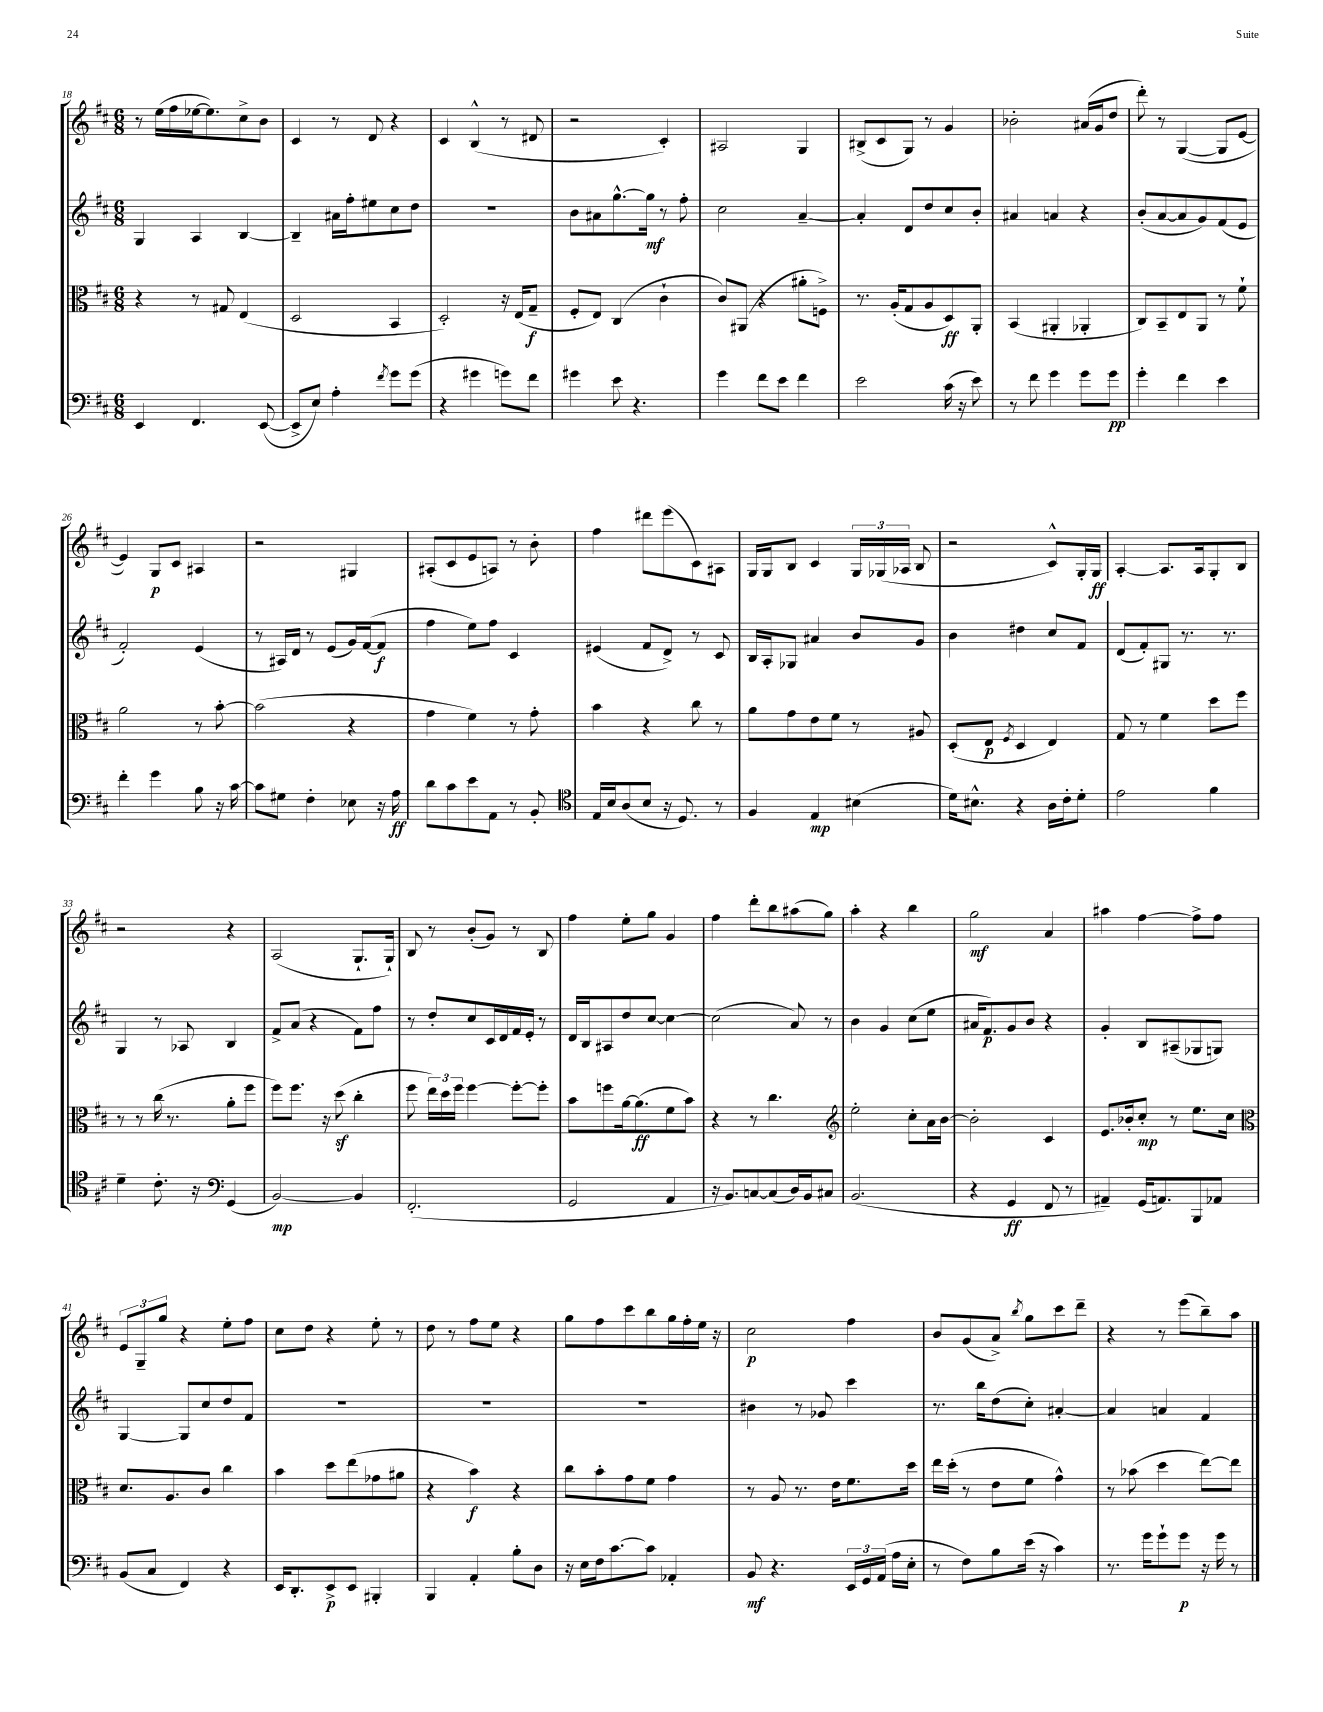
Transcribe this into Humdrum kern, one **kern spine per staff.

**kern	**kern	**kern	**kern
*staff4	*staff3	*staff2	*staff1
*clefF4	*clefC3	*clefG2	*clefG2
*k[f#c#]	*k[f#c#]	*k[f#c#]	*k[f#c#]
*M6/8	*M6/8	*M6/8	*M6/8
4EE	4r	4G	8r
.	.	.	(16ee
.	.	.	16ff#
4.FF#	8r	4A	[16ee-
.	.	.	8.ee-])
.	8G#	.	.
.	(4E	[4B	8cc#^
([8EE	.	.	8b
=	=	=	=
8EE^]	2D	4B~]	4c#
8E)	.	.	.
4A'	.	16a#	8r
.	.	16ff#'	.
.	.	8ee#	8d
8qf#	.	.	.
8g	4BB	8cc#	4r
(8g	.	8dd	.
=	=	=	=
4r	2D')	2.r	4c#
4g#	.	.	(4B^^
8g)	16r	.	8r
.	(16E	.	.
8f#	8G~	.	8d#
=	=	=	=
4g#	8F#'	8b	2r
.	8E)	8a#	.
8e	(4C#	[8.gg^^	.
4.r	.	.	.
.	.	16gg]	.
.	4c#`	8r	4c#')
.	.	8ff#'	.
=	=	=	=
4g	8c#)	2cc#	2A#
.	(8AA#	.	.
8f#	4r	.	.
8e	.	.	.
4f#	8a#'	[4a~	4G
.	8F^)	.	.
=	=	=	=
2e	8.r	4a']	(8B#^
.	.	.	8c#
.	(16A'	.	.
.	8G	8d	8G)
.	8A	8dd	8r
(16c#	8D)	8cc#	4g
16r	.	.	.
8e)	8AA'	8b'	.
=	=	=	=
8r	(4BB	4a#	2b-'
8f#	.	.	.
4g	4AA#'	4a	.
8g	4AA-'	4r	(16a#
.	.	.	16g
8g	.	.	8dd
=	=	=	=
4g'	8C#)	(8b'	8ddd')
.	8BB~	[8a	8r
4f#	8E	8a]	([4G
.	8AA	8g)	.
4e	8r	(8f#	8G]
.	8f#`	8e	[8e
=	=	=	=
4f#'	2a	2f#')	4e])
4g	.	.	8G
.	.	.	8c#
8B	8r	(4e	4A#
16r	[8b'	.	.
[16c#	.	.	.
=	=	=	=
8c#]	(2b]	8r	2r
8G#	.	16A#)	.
.	.	16d	.
4F#'	.	8r	.
.	.	(8e	.
8E-	4r	16g)	4G#
.	.	([16f#	.
16r	.	8f#]	.
16A	.	.	.
=	=	=	=
8d	4g	4ff#	(8A#'
8c#	.	.	8c#
8e	4f#)	8ee)	8e
8AA	.	8ff#	8A)
8r	8r	4c#	8r
8BB'	8g'	.	8b'
=	=	=	=
*clefC4	*	*	*
16E	4b	(4e#	4ff#
16B	.	.	.
(8A	.	.	.
8B	4r	8f#	8ddd#
16r	.	8d^)	(8eee
8.D)	.	.	.
.	8cc#	8r	8c#)
8r	8r	8c#	8A#
=	=	=	=
4F#	8a	16B	16G
.	.	16A'	16G
.	8g	8G-	8B
4E	8e	4a#	4c#
.	8f#	.	.
(4B#	8r	8b	24G
.	.	.	(24G-
.	.	.	24A-
.	8A#	8g	8B
=	=	=	=
16d)	(8D'	4b	2r
8.B#^^	.	.	.
.	8E	.	.
.	8qF#	.	.
4r	4D	4dd#	.
16A	4E)	8cc#	8c#^^)
16c#'	.	.	.
8d'	.	8f#	16G'
.	.	.	16G
=	=	=	=
2e	8G	(8d	[4A'
.	8r	8f#')	.
.	4f#	8G#	8.A]
.	.	8.r	.
.	.	.	16A
4f#	8dd	.	8G'
.	.	8.r	.
.	8ff#	.	8B
=	=	=	=
4d~	8r	4G	2r
.	8r	.	.
8.c#'	(16cc#	8r	.
.	8.r	.	.
.	.	8A-	.
16r	.	.	.
*clefF4	*	*	*
(4GG	8a'	4B	4r
.	8ff#	.	.
=	=	=	=
[2BB)	8ff#)	8f#^	(2A
.	8.ff#	(8a	.
.	.	4r	.
.	16r	.	.
.	(8dd	.	.
4BB]	4cc#'	8f#)	8.G`
.	.	8ff#	.
.	.	.	16G`)
=	=	=	=
(2.FF#'	8ff#	8r	8B
.	24ee)	8dd'	8r
.	24dd	.	.
.	24ff#	.	.
.	[4ff#	8cc#	(8b'
.	.	16c#	8g)
.	.	16d	.
.	8ff#'_	16f#	8r
.	.	16e'	.
.	8ff#']	8r	8B
=	=	=	=
2GG	8b	16d	4ff#
.	.	16B	.
.	8ff	8A#	.
.	[16a	8dd	8ee'
.	(8.a]	.	.
.	.	[8cc#	8gg
4AA	8f#	4cc#_	4g
.	8b)	.	.
=	=	=	=
16r	4r	(2cc#]	4ff#
8.BB)	.	.	.
[8C	8r	.	8ddd'
(8C]	4.cc#	.	8bb
16D)	.	8a)	(8aa#
16BB	.	.	.
8C#	.	8r	8gg)
=	=	=	=
*	*clefG2	*	*
(2.BB	2ee'	4b	4aa'
.	.	4g	4r
.	8cc#'	(8cc#	4bb
.	16a	8ee	.
.	[16b	.	.
=	=	=	=
4r	2b']	16a#	2gg
.	.	8.f#)	.
4GG	.	8g	.
.	.	8b	.
8FF#	4c#	4r	4a
8r	.	.	.
=	=	=	=
4AA#~)	8.e	4g'	4aa#
.	16b-'	.	.
(16GG	8cc#'	8B	[4ff#
8.AA)	.	.	.
.	8r	(8A#~	.
8BBB	8.ee	8G-	8ff#^]
8AA-	.	8G)	8ff#
.	16cc#	.	.
=	=	=	=
*	*clefC3	*	*
(8BB	8.d	[4G	12e
.	.	.	12G~
8C#	.	.	.
.	.	.	12gg
.	8.A	.	.
4FF#)	.	8G]	4r
.	8c#	8cc#	.
4r	4cc#	8dd	8ee'
.	.	8f#	8ff#
=	=	=	=
16EE	4b	2.r	8cc#
8.DD'	.	.	.
.	.	.	8dd
8EE^	8dd	.	4r
8EE	(8ee	.	.
4BBB#'	8g-	.	8ee'
.	8a#	.	8r
=	=	=	=
4BBB	4r	2.r	8dd
.	.	.	8r
4AA'	4b)	.	8ff#
.	.	.	8ee
8B'	4r	.	4r
8D	.	.	.
=	=	=	=
16r	8cc#	2.r	8gg
16E	.	.	.
16F#	8b'	.	8ff#
[8.c#	.	.	.
.	8g	.	8ccc#
8c#]	8f#	.	8bb
4AA-'	4g	.	16gg
.	.	.	16ff#'
.	.	.	16ee
.	.	.	16r
=	=	=	=
8BB	8r	4b#	2cc#
4.r	8A	.	.
.	8.r	8r	.
.	.	8g-	.
.	16e	.	.
24EE	8.f#	4ccc#	4ff#
24GG	.	.	.
(24AA	.	.	.
16A	.	.	.
16E'	16dd	.	.
=	=	=	=
8r	16ee	8.r	8b
.	(16dd'	.	.
8F#)	8r	.	(8g
.	.	16bb	.
8B	8e	(8dd	8a^)
.	.	.	8qbb
(16e	8f#	8cc#')	8gg
16r	.	.	.
4c#)	4g^^)	[4a#'	8ccc#
.	.	.	8ddd~
=	=	=	=
8.r	8r	4a#]	4r
.	(8b-	.	.
16g	.	.	.
8g`	4dd	4a	8r
8g	.	.	(8eee
16r	[8ee)	4f#	8bb~)
16g	.	.	.
8r	8ee]	.	8aa
==	==	==	==
*-	*-	*-	*-
